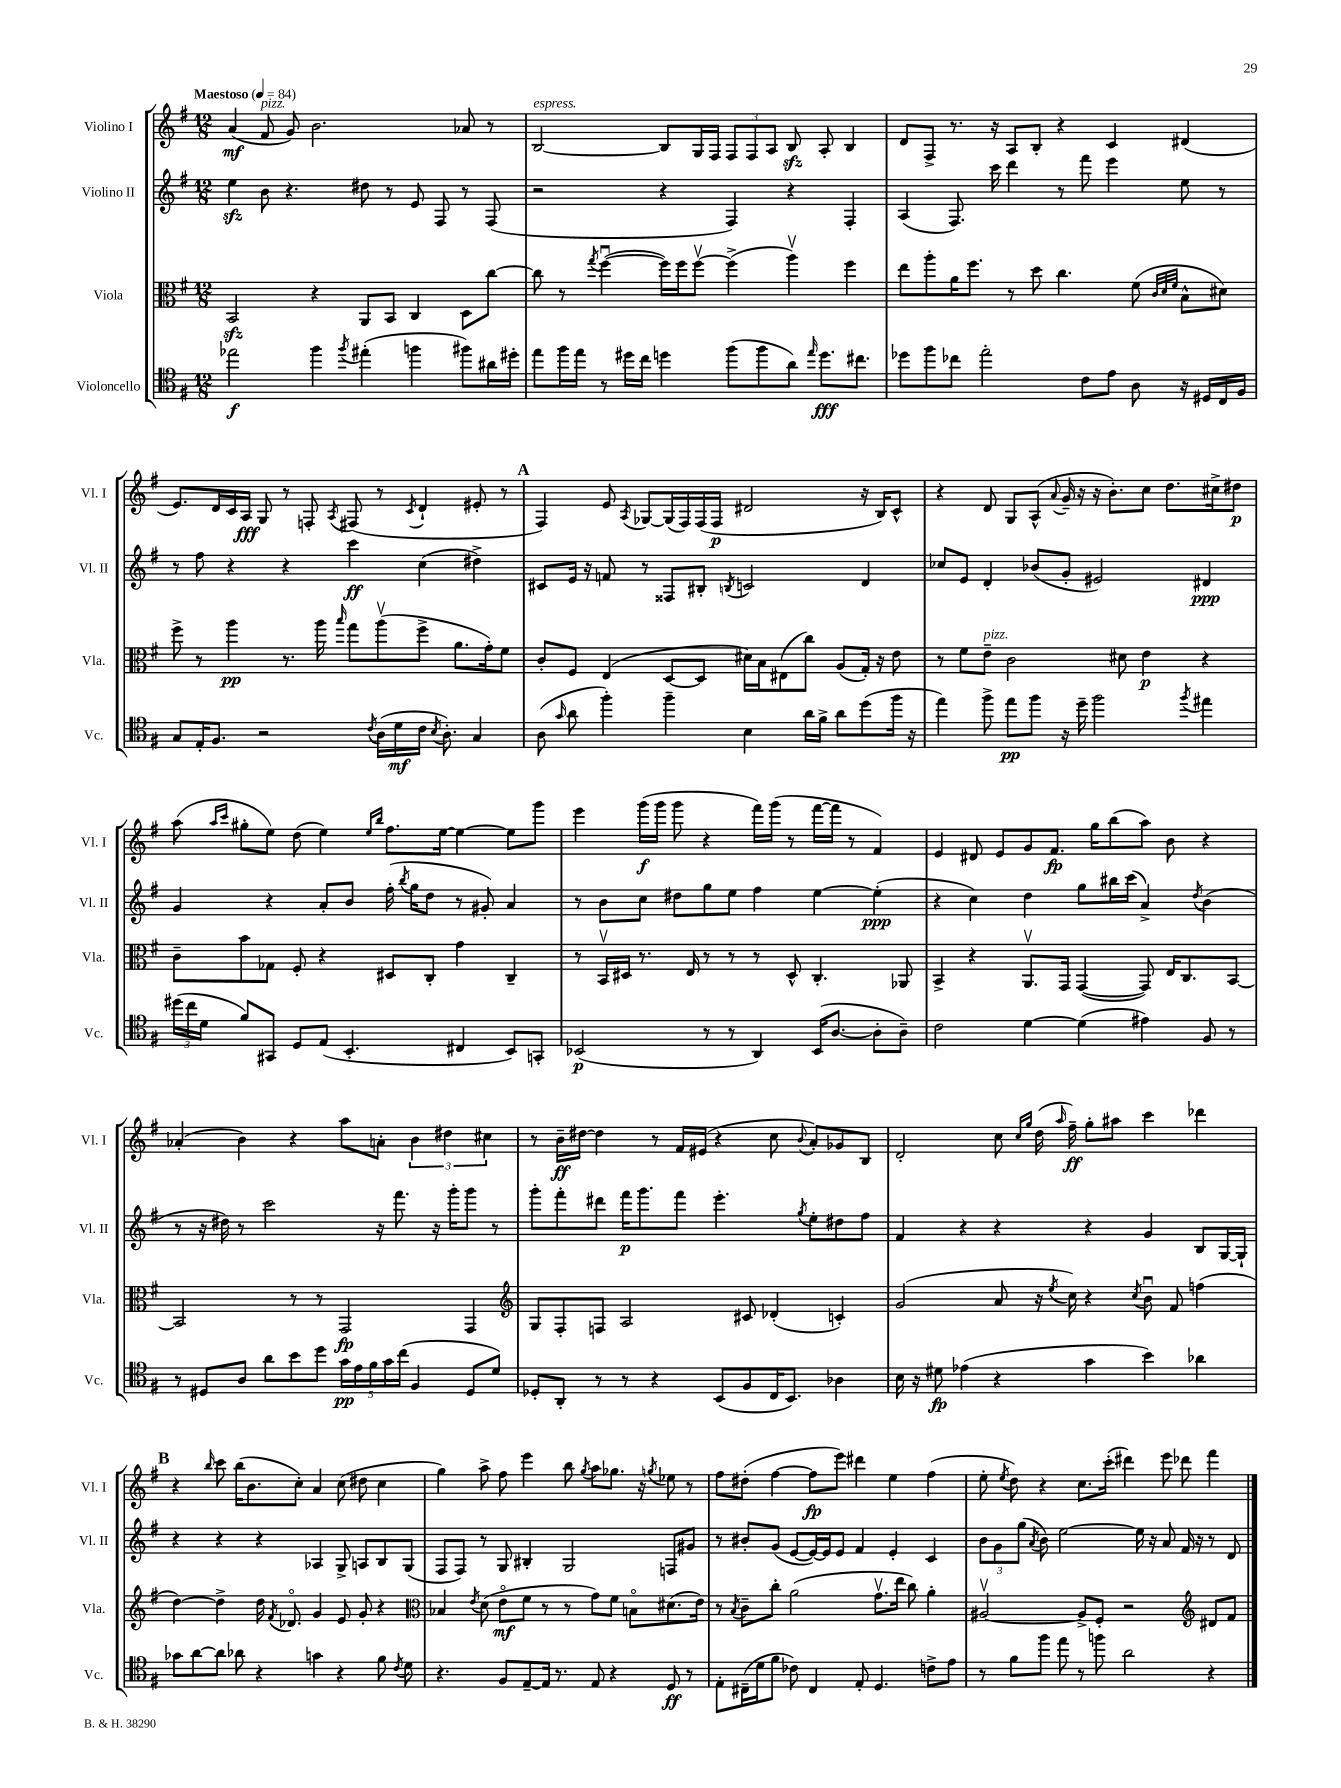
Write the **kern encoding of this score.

**kern	**dynam	**kern	**dynam	**kern	**dynam	**kern	**dynam
*part4	*part4	*part3	*part3	*part2	*part2	*part1	*part1
*staff4	*staff4	*staff3	*staff3	*staff2	*staff2	*staff1	*staff1
*I"Violoncello	*	*I"Viola	*	*I"Violino II	*	*I"Violino I	*
*I'Vc.	*	*I'Vla.	*	*I'Vl. II	*	*I'Vl. I	*
*clefC4	*	*clefC3	*	*clefG2	*	*clefG2	*
*k[f#]	*	*k[f#]	*	*k[f#]	*	*k[f#]	*
*M12/8	*	*M12/8	*	*M12/8	*	*M12/8	*
*MM84	*	*MM84	*	*MM84	*	*MM84	*
=1	=1	=1	=1	=1	=1	=1	=1
!	!	!	!	!	!	!LO:TX:a:B:t=Maestoso	!
2ee-X\	f	2BBzz/	.	4eezz\	.	(4a/	mf
!	!	!	!	!	!	!LO:TX:a:i:t=pizz.	!
.	.	.	.	8b\	.	8f#/	.
.	.	.	.	4.r	.	8g/)	.
4ff#\	.	4r	.	.	.	2.b\	.
8qff#/	.	.	.	.	.	.	.
(4ee#X'\	.	8AA/L	.	8dd#X\	.	.	.
.	.	8BB/J	.	8r	.	.	.
4ffn\	.	4C/	.	8e/	.	.	.
.	.	.	.	8F#/	.	.	.
8ff#X\L)	.	8D\L	.	8r	.	8a-X/	.
16a#X\L	.	[8cc\J	.	(8F#/	.	8r	.
16dd#X'\JJ	.	.	.	.	.	.	.
=2	=2	=2	=2	=2	=2	=2	=2
!	!	!	!	!	!	!LO:TX:a:i:t=espress.	!
8ee\L	.	8cc\]	.	2r	.	[2B/	.
16ff#\L	.	8r	.	.	.	.	.
16ee\JJ	.	.	.	.	.	.	.
.	.	8qgg/	.	.	.	.	.
8r	.	([4ff#u\	.	.	.	.	.
16dd#X\LL	.	.	.	.	.	.	.
16cc\JJ	.	.	.	.	.	.	.
4ddn\	.	16ff#\LL])	.	4r	.	8B/L]	.
.	.	16ff#\J	.	.	.	.	.
.	.	[8ff#v\J	.	.	.	16G/L	.
.	.	.	.	.	.	16F#/JJ	.
(8ff#\L	.	(4ff#^\]	.	4F#/)	.	12F#/L	.
.	.	.	.	.	.	12F#/	.
8ff#\	.	.	.	.	.	.	.
.	.	.	.	.	.	12A/J	.
8a\J)	.	4aav\)	.	4r	.	8Bzz/	.
16qqee/	.	.	.	.	.	.	.
8.dd\L	fff	.	.	.	.	8A'/	.
.	.	4ff#\	.	4F#'/	.	4B/	.
8.cc#X\J	.	.	.	.	.	.	.
=3	=3	=3	=3	=3	=3	=3	=3
8dd-X\L	.	8ee\L	.	(4A/	.	8d/L	.
8ff#\	.	8aa'\	.	.	.	8F#^/J	.
8cc-X\J	.	16a\K	.	8.F#/)	.	8.r	.
.	.	8.ff#\J	.	.	.	.	.
2ee'\	.	.	.	.	.	.	.
.	.	.	.	16ccc\	.	16r	.
.	.	8r	.	4ddd\	.	8A/L	.
.	.	8dd\	.	.	.	8B'/J	.
.	.	4.cc\	.	8r	.	4r	.
8c\L	.	.	.	8fff#\	.	.	.
8e\J	.	.	.	4eee\	.	4c/	.
8A\	.	(8f#\	.	.	.	.	.
.	.	32qqc/LLL	.	.	.	.	.
.	.	32qqd/	.	.	.	.	.
.	.	32qqf#/JJJ	.	.	.	.	.
16r	.	8B^^\L	.	8ee\	.	(4d#X/	.
16D#X/LL	.	.	.	.	.	.	.
16C/	.	8d#X\J)	.	8r	.	.	.
16F#/JJ	.	.	.	.	.	.	.
!!LO:LB:g=z
=4	=4	=4	=4	=4	=4	=4	=4
8G/L	.	8ff#^\	.	8r	.	8.e/L)	.
16E'/K	.	8r	.	8ff#\	.	.	.
8.F#/J	.	.	.	.	.	16d/L	.
.	.	4aa\	pp	4r	.	16c/	.
.	.	.	.	.	.	16A/JJ	fff
2r	.	.	.	.	.	8G/	.
.	.	8.r	.	4r	.	8r	.
.	.	.	.	.	.	8Fn'/	.
.	.	16aa\	.	.	.	.	.
.	.	16qqbb/	.	.	.	8qA/	.
.	.	8gg\L	.	4ccc\	ff	(8F#X/	.
8qc/	.	.	.	.	.	.	.
(16A\LL	.	(8aav\	.	.	.	8r	.
16d\	mf	.	.	.	.	.	.
.	.	.	.	.	.	8qc/	.
16c\JJ	.	8ff#^\J	.	(4cc\	.	4d`/	.
8qB/	.	.	.	.	.	.	.
8.A'\)	.	.	.	.	.	.	.
.	.	8.a\L	.	.	.	.	.
4G/	.	.	.	4dd#X^\)	.	8e#X'/	.
.	.	16g'\k)	.	.	.	.	.
.	.	8f#\J	.	.	.	8r	.
!!LO:REH:place=s1:t=A
=5	=5	=5	=5	=5	=5	=5	=5
(8A\	.	8c'/L	.	8c#X/L	.	4F#/)	.
16qqg/	.	.	.	.	.	.	.
8a\	.	8F#/J	.	16e/Jk	.	.	.
.	.	.	.	16r	.	.	.
4ff#'\)	.	(4E/	.	8fn/	.	8e/	.
.	.	.	.	.	.	8qA/	.
.	.	.	.	8r	.	[8G-X/L	.
4ff#~\	.	[8D/L	.	8F##X/L	.	(16G-/L]	.
.	.	.	.	.	.	16F#/)	.
.	.	8D/J]	.	8B#X'/J	.	(16F#/	.
.	.	.	.	.	.	16F#/JJ	p
.	.	.	.	8qBn/	.	.	.
4B\	.	16d#X\LL)	.	2cn/	.	2d#X/	.
.	.	16B\J	.	.	.	.	.
.	.	(8E#X\	.	.	.	.	.
16a\LL	.	8cc\J)	.	.	.	.	.
16f#^\JJ	.	.	.	.	.	.	.
8a\L	.	(8A/L	.	.	.	.	.
(8dd\	.	16G'/Jk)	.	4d/	.	16r	.
.	.	16r	.	.	.	16B/KL)	.
16ff#\Jk	.	8e\	.	.	.	8c^^/J	.
16r	.	.	.	.	.	.	.
=6	=6	=6	=6	=6	=6	=6	=6
4ee\)	.	8r	.	8cc-X/L	.	4r	.
.	.	8f#\L	.	8e/J	.	.	.
!	!	!LO:TX:a:i:t=pizz.	!	!	!	!	!
8ff#^\	.	8e~\J	.	4d'/	.	8d/	.
8ee\L	pp	2c\	.	.	.	8G/L	.
8ff#\J	.	.	.	(8b-X/L	.	(8A^^/J	.
.	.	.	.	.	.	8qqa/	.
16r	.	.	.	8g'/J	.	16g~/	.
16dd~\	.	.	.	.	.	16r	.
2ff#\	.	.	.	2e#X/)	.	16r	.
.	.	.	.	.	.	8.b'\L)	.
.	.	8d#X\	.	.	.	.	.
.	.	4e\	p	.	.	8cc\J	.
.	.	.	.	.	.	8.dd\L	.
8qff#/	.	.	.	.	.	.	.
4ee#X\	.	4r	.	4d#X/	ppp	.	.
.	.	.	.	.	.	16cc#X^\k	.
.	.	.	.	.	.	8dd#X\J	p
!!LO:LB:g=z
=7	=7	=7	=7	=7	=7	=7	=7
(24dd#X\LL	.	8c~\L	.	4g/	.	(8aa\	.
24cc\	.	.	.	.	.	.	.
24d\JJ	.	.	.	.	.	.	.
.	.	.	.	.	.	16qqaa/LL	.
.	.	.	.	.	.	16qqccc/JJ	.
8f#/L)	.	8b\	.	.	.	8gg#X'\L	.
8GG#X/J	.	8G-X\J	.	4r	.	8ee\J)	.
8D/L	.	8F#'/	.	.	.	(8dd\	.
(8E/J	.	4r	.	8a'/L	.	4ee\)	.
4.BB'/	.	.	.	8b/J	.	.	.
.	.	.	.	.	.	16qqee/LL	.
.	.	.	.	.	.	16qqbb/JJ	.
.	.	8D#X/L	.	(16ff#'\	.	8.ff#\L	.
.	.	.	.	8qbb/	.	.	.
.	.	.	.	16gg\KL	.	.	.
.	.	8C'/J	.	8dd\J	.	.	.
.	.	.	.	.	.	[16ee\Jk	.
4C#X/	.	4g\	.	8r	.	4ee\_	.
.	.	.	.	8g#X'/)	.	.	.
8BB/L)	.	4C~/	.	4a/	.	8ee\L]	.
8GGn'/J	.	.	.	.	.	8ggg\J	.
=8	=8	=8	=8	=8	=8	=8	=8
(2BB-X/	p	8r	.	8r	.	4eee\	.
.	.	16BBv/LL	.	8b\L	.	.	.
.	.	16D#X/JJ	.	.	.	.	.
.	.	8.r	.	8cc\J	.	(16ggg\LL	f
.	.	.	.	.	.	16ggg\JJ	.
.	.	.	.	8dd#X\L	.	8ggg\	.
.	.	16E/	.	.	.	.	.
8r	.	8r	.	8gg\	.	4r	.
8r	.	8r	.	8ee\J	.	.	.
4AA/)	.	8r	.	4ff#\	.	16fff#\LL)	.
.	.	.	.	.	.	(16ggg\JJ	.
.	.	8D#^^/	.	.	.	8r	.
(16BB-/KL	.	4.C'/	.	[4ee\	.	[16fff#\LL	.
[8.A/J	.	.	.	.	.	16fff#\JJ]	.
.	.	.	.	.	.	8r	.
8A'\L]	.	.	.	(4ee'\]	ppp	4f#/)	.
8A~\J)	.	8AA-X/	.	.	.	.	.
=9	=9	=9	=9	=9	=9	=9	=9
2c\	.	4BB^/	.	4r	.	4e/	.
.	.	4r	.	4cc\)	.	8d#X/	.
.	.	.	.	.	.	8e/L	.
[4d\	.	8.AAv/L	.	4dd\	.	8g/	.
.	.	.	.	.	.	8.f#/J	fp
.	.	16GG/Jk	.	.	.	.	.
(4d\]	.	([4GG/	.	8gg\L	.	.	.
.	.	.	.	.	.	16gg\KL	.
.	.	.	.	16bb#X\L	.	(8bb\	.
.	.	.	.	(16ccc\JJ	.	.	.
4e#X\)	.	8GG/])	.	4a^/)	.	8aa\J)	.
.	.	16E/KL	.	.	.	8b\	.
.	.	8.C/	.	.	.	.	.
.	.	.	.	8qdd/	.	.	.
8F#/	.	.	.	(4b\	.	4r	.
8r	.	[8BB/J	.	.	.	.	.
!!LO:LB:g=z
=10	=10	=10	=10	=10	=10	=10	=10
8r	.	2BB/]	.	8r	.	(4a-X'/	.
8D#X/L	.	.	.	16r	.	.	.
.	.	.	.	16dd#X\)	.	.	.
8A/J	.	.	.	8r	.	4b\)	.
8a\L	.	.	.	2ccc\	.	.	.
8b\	.	8r	.	.	.	4r	.
8dd\J	.	8r	.	.	.	.	.
20g\LL	pp	2GG/	fp	.	.	8aa\L	.
20e\	.	.	.	.	.	.	.
20f#\	.	.	.	.	.	.	.
.	.	.	.	16r	.	8an'\J	.
20g\	.	.	.	.	.	.	.
.	.	.	.	8.fff#\	.	.	.
(20cc\JJ	.	.	.	.	.	.	.
4F#/	.	.	.	.	.	6b\	.
.	.	.	.	16r	.	.	.
.	.	.	.	.	.	6dd#X\	.
.	.	.	.	16ggg'\KL	.	.	.
8D#/L	.	4GG/	.	8ggg\J	.	.	.
.	.	.	.	.	.	6cc#X\	.
8d/J)	.	.	.	8r	.	.	.
=11	=11	=11	=11	=11	=11	=11	=11
*	*	*clefG2	*	*	*	*	*
8D-X'/L	.	8G/L	.	8ggg'\L	.	8r	.
8AA'/J	.	8F#'/	.	8fff#'\	.	16b~\LL	ff
.	.	.	.	.	.	[16dd#X\JJ	.
8r	.	8Fn/J	.	8ddd#X\J	.	4dd#\]	.
8r	.	2A/	.	16fff#\KL	p	.	.
.	.	.	.	8.ggg\	.	.	.
4r	.	.	.	.	.	8r	.
.	.	.	.	8fff#\J	.	16f#/LL	.
.	.	.	.	.	.	(16e#X/JJ	.
(8BB/L	.	.	.	4.eee'\	.	4r	.
8F#/	.	8c#X/	.	.	.	.	.
16C/K	.	(4d-X'/	.	.	.	8cc\	.
8.BB/J)	.	.	.	.	.	.	.
.	.	.	.	8qgg/	.	8qqb/	.
.	.	.	.	8ee'\L	.	8a'/L)	.
4A-X\	.	4cn'/)	.	8dd#X\	.	8g-X/	.
.	.	.	.	8ff#\J	.	8B/J	.
=12	=12	=12	=12	=12	=12	=12	=12
16B\	.	(2g/	.	4f#/	.	2d'/	.
16r	.	.	.	.	.	.	.
8d#X\	fp	.	.	.	.	.	.
(4e-X\	.	.	.	4r	.	.	.
4r	.	8a/	.	4r	.	8cc\	.
.	.	.	.	.	.	16qqcc/LL	.
.	.	.	.	.	.	16qqgg/JJ	.
.	.	16r	.	.	.	(16dd\	.
.	.	8qee/	.	.	.	16qqaa/	.
.	.	16cc\)	.	.	.	16ff#~\)	ff
4g\	.	4r	.	4r	.	8gg'\L	.
.	.	.	.	.	.	8aa#X\J	.
.	.	8qcc/	.	.	.	.	.
4b\)	.	8bu\	.	4g/	.	4ccc\	.
.	.	8f#/	.	.	.	.	.
4a-X\	.	(4ffn\	.	8B/L	.	4ddd-X\	.
.	.	.	.	[16G/L	.	.	.
.	.	.	.	16G`/JJ]	.	.	.
!!LO:LB:g=z
!!LO:REH:place=s1:t=B
=13	=13	=13	=13	=13	=13	=13	=13
8g-X\L	.	[4dd\)	.	4r	.	4r	.
[8a\	.	.	.	.	.	.	.
.	.	.	.	.	.	16qqbb/	.
8a\J]	.	4dd^\]	.	4r	.	8ccc\	.
8a-X\	.	.	.	.	.	(16bb\KL	.
.	.	.	.	.	.	8.b\	.
4r	.	16dd\	.	4r	.	.	.
.	.	8qf#/	.	.	.	.	.
.	.	8.d-X/	.	.	.	.	.
.	.	.	.	.	.	8cc'\J)	.
4gn\	.	4g/	.	4A-X/	.	4a/	.
4r	.	8e/	.	8G^/	.	(8cc\	.
.	.	8g'/	.	8An/L	.	8dd#X\	.
8f#\	.	4r	.	8B/	.	4cc\	.
8qc/	.	.	.	.	.	.	.
8d\	.	.	.	(8G/J	.	.	.
=14	=14	=14	=14	=14	=14	=14	=14
*	*	*clefC3	*	*	*	*	*
4.r	.	4B-X/	.	8F#/L	.	4gg\)	.
.	.	.	.	8F#/J)	.	.	.
.	.	8qe/	.	.	.	.	.
.	.	(8d\	.	8r	.	8aa^\	.
8F#/L	.	8e\L	mf	8G/	.	8ff#\	.
[8E~/	.	8f#\J	.	4B#X'/	.	4eee\	.
16E/Jk]	.	8r	.	.	.	.	.
8.r	.	.	.	.	.	.	.
.	.	8r	.	2G/	.	8bb\	.
.	.	.	.	.	.	8qgg/	.
8E/	.	8g\L)	.	.	.	8aa\L	.
4r	.	8f#\J	.	.	.	8.gg-X\J	.
.	.	8Bn\L	.	.	.	.	.
.	.	.	.	.	.	16r	.
.	.	.	.	.	.	8qggn/	.
8D/	ff	(8.d#X\	.	8Fn/L	.	8ee-X\	.
8r	.	.	.	8g#X/J	.	8r	.
.	.	16e\Jk)	.	.	.	.	.
=15	=15	=15	=15	=15	=15	=15	=15
8E'\L	.	8r	.	8r	.	8ff#\L	.
.	.	8qB/	.	.	.	.	.
(16C#X~\L	.	8c~\L	.	8b#X'/L	.	(8dd#X'\J	.
16d\J	.	.	.	.	.	.	.
8f#\J	.	8cc'\J	.	(8g/J	.	[4ff#\	.
8c-X\)	.	(2a\	.	[8e/L	.	.	.
4C#/	.	.	.	16e/L_)	.	8ff#\L]	fp
.	.	.	.	16e/J]	.	.	.
.	.	.	.	8e/J	.	8eee\J)	.
8E'/	.	.	.	4f#/	.	4ddd#X\	.
4.D/	.	8.gv\L	.	.	.	.	.
.	.	.	.	4e'/	.	4ee\	.
.	.	16ee\Jk	.	.	.	.	.
.	.	8cc\)	.	.	.	.	.
8cn^\L	.	4a'\	.	4c/	.	(4ff#\	.
8e\J	.	.	.	.	.	.	.
=16	=16	=16	=16	=16	=16	=16	=16
8r	.	[2A#Xv/	.	12b\L	.	8ee'\	.
.	.	.	.	12g\	.	.	.
.	.	.	.	.	.	8qee/	.
8f#\L	.	.	.	.	.	8dd\)	.
.	.	.	.	(12gg\J	.	.	.
.	.	.	.	8qa/	.	.	.
8ff#\J	.	.	.	8b\)	.	4r	.
8ee\	.	.	.	[2ee\	.	.	.
8r	.	8A#^/L]	.	.	.	8.cc\L	.
8ffn\	.	8F#'/J	.	.	.	.	.
.	.	.	.	.	.	(16ccc'\Jk	.
2a\	.	2r	.	.	.	4ddd#X\)	.
.	.	.	.	16ee\]	.	.	.
.	.	.	.	16r	.	.	.
.	.	.	.	8a/	.	8eee\	.
.	.	.	.	16f#/	.	8ddd-X\	.
.	.	.	.	16r	.	.	.
*	*	*clefG2	*	*	*	*	*
4r	.	8d#X/L	.	8r	.	4fff#\	.
.	.	8f#/J	.	8d/	.	.	.
==	==	==	==	==	==	==	==
*-	*-	*-	*-	*-	*-	*-	*-
